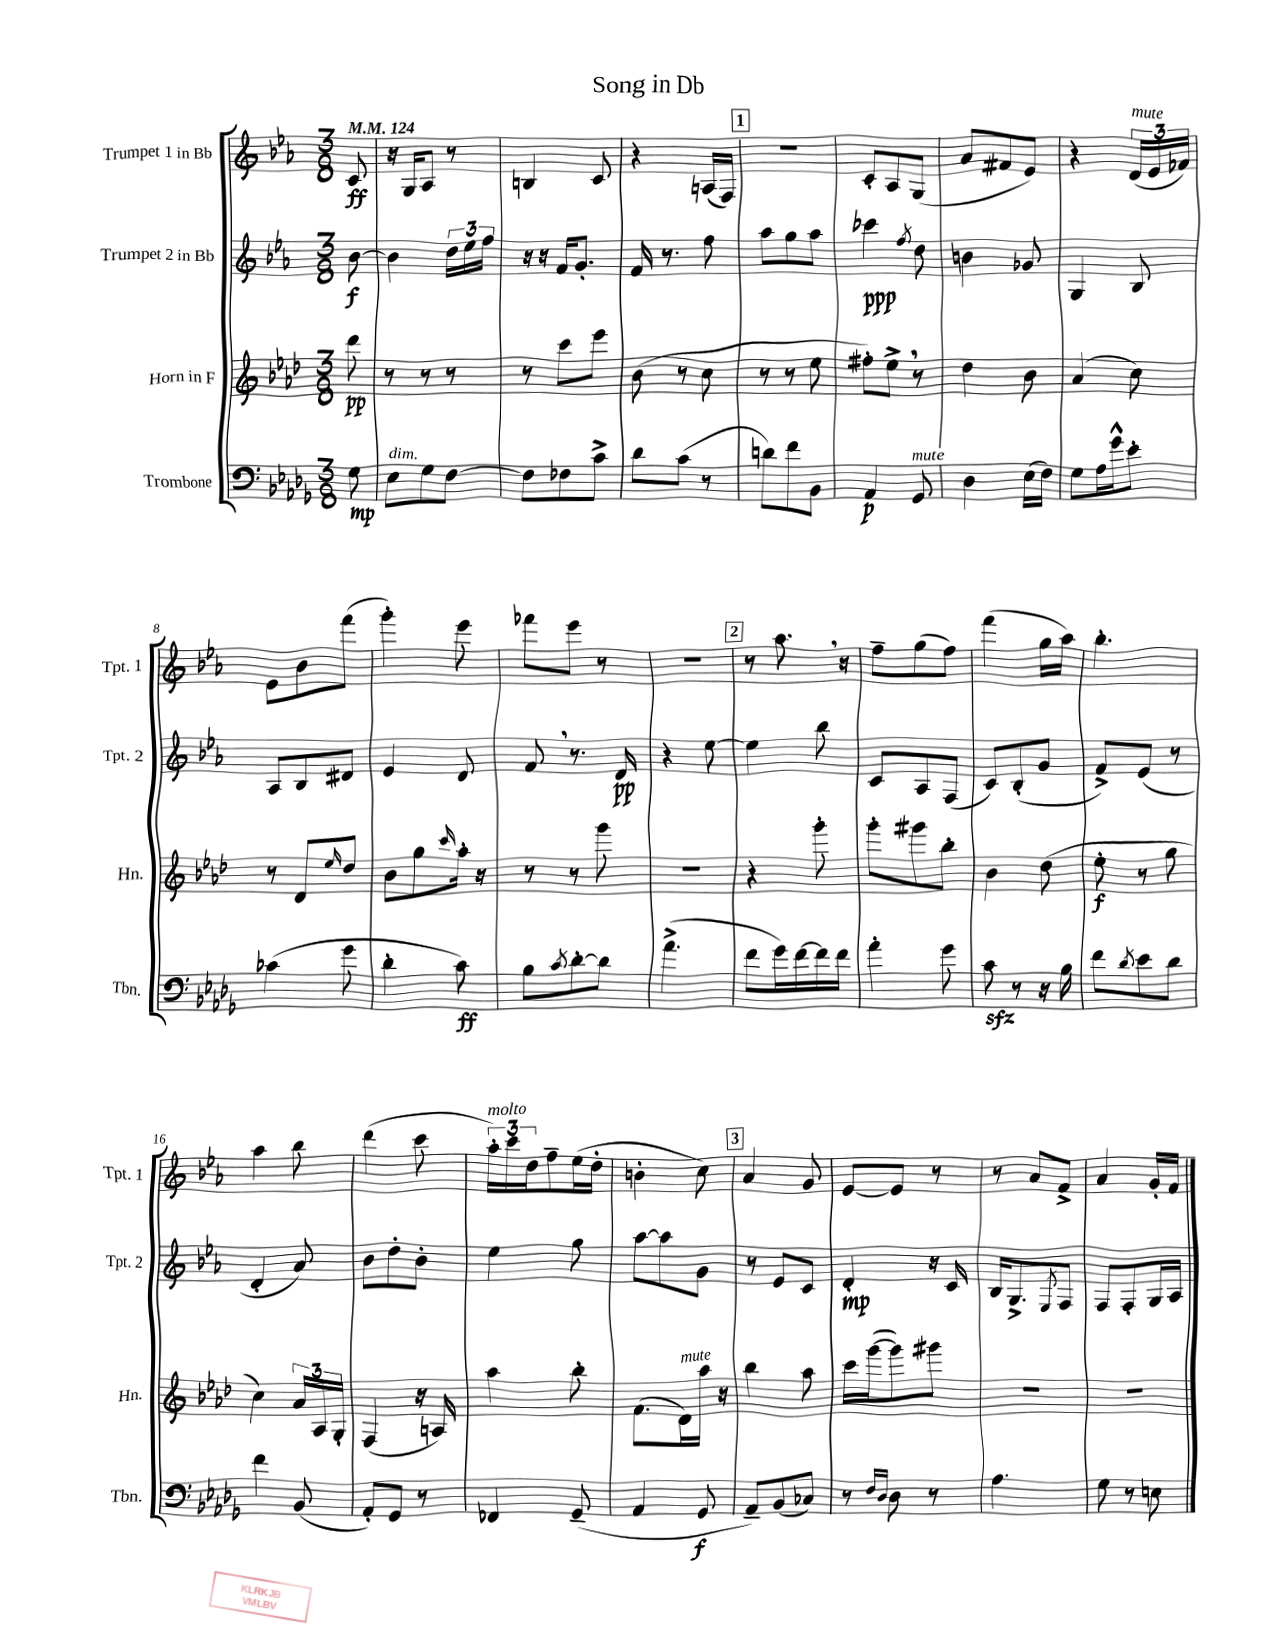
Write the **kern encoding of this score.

**kern	**dynam	**kern	**dynam	**kern	**dynam	**kern	**dynam
*part4	*part4	*part3	*part3	*part2	*part2	*part1	*part1
*staff4	*staff4	*staff3	*staff3	*staff2	*staff2	*staff1	*staff1
*I"Trombone	*	*I"Horn in F	*	*I"Trumpet 2 in Bb	*	*I"Trumpet 1 in Bb	*
*I'Tbn.	*	*I'Hn.	*	*I'Tpt. 2	*	*I'Tpt. 1	*
*clefF4	*	*clefG2	*	*clefG2	*	*clefG2	*
*k[b-e-a-d-g-]	*	*k[b-e-a-d-]	*	*k[b-e-a-]	*	*k[b-e-a-]	*
*M3/8	*	*M3/8	*	*M3/8	*	*M3/8	*
*MM124	*	*MM124	*	*MM124	*	*MM124	*
=	=	=	=	=	=	=	=
8G-\	mp	8ddd-\	pp	[8b-\	f	8c/	ff
=1	=1	=1	=1	=1	=1	=1	=1
!LO:TX:a:i:t=dim.	!	!	!	!	!	!	!
8E-\L	.	8r	.	4b-\]	.	16r	.
.	.	.	.	.	.	16G/KL	.
8G-\	.	8r	.	.	.	8A-/J	.
[8F\J	.	8r	.	24dd\LL	.	8r	.
.	.	.	.	24ee-\	.	.	.
.	.	.	.	24ff\JJ	.	.	.
=2	=2	=2	=2	=2	=2	=2	=2
8F\L]	.	8r	.	16r	.	4Bn/	.
.	.	.	.	16r	.	.	.
8F-X\	.	8ccc\L	.	16f/KL	.	.	.
.	.	.	.	8.g'/J	.	.	.
8c^\J	.	8eee-\J	.	.	.	8c/	.
=3	=3	=3	=3	=3	=3	=3	=3
8d-\L	.	(8b-\	.	16f/	.	4r	.
.	.	.	.	8.r	.	.	.
(8c\J	.	8r	.	.	.	.	.
8r	.	8cc\	.	8ff\	.	(16An/LL	.
.	.	.	.	.	.	16F/JJ)	.
!!LO:REH:place=s1:t=1
=4	=4	=4	=4	=4	=4	=4	=4
8dn\L)	.	8r	.	8aa-\L	.	4.r	.
8f\	.	8r	.	8gg\	.	.	.
8BB-\J	.	8ee-\	.	8aa-\J	.	.	.
=5	=5	=5	=5	=5	=5	=5	=5
4AA-/	p	8ff#X'\L)	.	4ccc-X\	ppp	8c'/L	.
.	.	8ee-^,\J	.	.	.	8A-/	.
.	.	.	.	8qff/	.	.	.
!LO:TX:a:i:t=mute	!	!	!	!	!	!	!
8GG-/	.	8r	.	8dd\	.	(8G/J	.
=6	=6	=6	=6	=6	=6	=6	=6
4D-\	.	4dd-\	.	4bn\	.	8a-/L	.
.	.	.	.	.	.	8f#X/	.
(16E-\LL	.	8b-\	.	8g-X/	.	8e-/J)	.
16F\JJ)	.	.	.	.	.	.	.
=7	=7	=7	=7	=7	=7	=7	=7
8G-\L	.	(4a-/	.	4G/	.	4r	.
16A-\L	.	.	.	.	.	.	.
16g-^^\J	.	.	.	.	.	.	.
!	!	!	!	!	!	!LO:TX:a:i:t=mute	!
8e-'\J	.	8cc\)	.	8B-/	.	(24d/LL	.
.	.	.	.	.	.	24e-/	.
.	.	.	.	.	.	24f-X/JJ)	.
!!LO:LB:g=z
=8	=8	=8	=8	=8	=8	=8	=8
(4c-X\	.	8r	.	8A-/L	.	8e-\L	.
.	.	8d-/L	.	8B-/	.	8b-\	.
.	.	16qqee-/	.	.	.	.	.
8g-\	.	8dd-/J	.	8d#X/J	.	(8fff\J	.
=9	=9	=9	=9	=9	=9	=9	=9
4d-'\	.	8b-\L	.	4e-/	.	4ggg'\)	.
.	.	8gg\	.	.	.	.	.
.	.	16qqccc/	.	.	.	.	.
8c\)	ff	16aa-'\Jk	.	8d/	.	8eee-\	.
.	.	16r	.	.	.	.	.
=10	=10	=10	=10	=10	=10	=10	=10
8B-\L	.	8r	.	8f,/	.	8fff-X\L	.
8qc/	.	.	.	.	.	.	.
[8d-'\	.	8r	.	8.r	.	8eee-\J	.
8d-\J]	.	8ggg\	.	.	.	8r	.
.	.	.	.	16d/	pp	.	.
=11	=11	=11	=11	=11	=11	=11	=11
(4.a-^\	.	4.r	.	4r	.	4.r	.
.	.	.	.	[8ee-\	.	.	.
!!LO:REH:place=s1:t=2
=12	=12	=12	=12	=12	=12	=12	=12
8f\L	.	4r	.	4ee-\]	.	8r	.
16g-\L)	.	.	.	.	.	8.aa-,\	.
[16f\	.	.	.	.	.	.	.
16f\]	.	8ggg'\	.	8bb-\	.	.	.
16f\JJ	.	.	.	.	.	16r	.
=13	=13	=13	=13	=13	=13	=13	=13
4a-'\	.	8ggg'\L	.	8c/L	.	8ff~\L	.
.	.	8ggg#X\	.	8A-/	.	(8gg\	.
8g-\	.	8bb-'\J	.	(8F/J	.	8ff\J)	.
=14	=14	=14	=14	=14	=14	=14	=14
8czz\	.	4b-\	.	8c/L)	.	(4fff\	.
8r	.	.	.	(8B-'/	.	.	.
16r	.	(8dd-\	.	8g/J	.	16gg\LL	.
16B-\	.	.	.	.	.	16aa-\JJ)	.
=15	=15	=15	=15	=15	=15	=15	=15
8f\L	.	8ee-'\	f	8f^/L)	.	4.bb-'\	.
8qd-/	.	.	.	.	.	.	.
8e-\	.	8r	.	(8e-/J	.	.	.
8d-\J	.	8gg\	.	8r	.	.	.
!!LO:LB:g=z
=16	=16	=16	=16	=16	=16	=16	=16
4f\	.	4cc\)	.	4d'/	.	4aa-\	.
(8BB-/	.	24a-/LL	.	8a-/)	.	8bb-\	.
.	.	24A-/	.	.	.	.	.
.	.	24G'/JJ	.	.	.	.	.
=17	=17	=17	=17	=17	=17	=17	=17
8AA-'/L)	.	(4F/	.	8b-\L	.	(4ddd\	.
8GG-/J	.	.	.	8dd'\	.	.	.
8r	.	16r	.	8b-'\J	.	8ccc\	.
.	.	16An/)	.	.	.	.	.
=18	=18	=18	=18	=18	=18	=18	=18
!	!	!	!	!	!	!LO:TX:a:i:t=molto	!
4FF-X/	.	4aa-\	.	4ee-\	.	24aa-'\LL)	.
.	.	.	.	.	.	24ccc\	.
.	.	.	.	.	.	24dd\J	.
.	.	.	.	.	.	8ff~\	.
(8GG-~/	.	8bb-'\	.	8gg\	.	(16ee-\L	.
.	.	.	.	.	.	16dd'\JJ	.
=19	=19	=19	=19	=19	=19	=19	=19
4AA-/	.	(8.f\L	.	[8aa-\L	.	4bn'\	.
.	.	.	.	8aa-\]	.	.	.
!	!	!LO:TX:a:i:t=mute	!	!	!	!	!
.	.	16d-\L)	.	.	.	.	.
8GG-/	f	16aa-\JJ	.	8g\J	.	8cc\)	.
.	.	16r	.	.	.	.	.
!!LO:REH:place=s1:t=3
=20	=20	=20	=20	=20	=20	=20	=20
8AA-~/L)	.	4bb-\	.	8r	.	4a-/	.
(8BB-/	.	.	.	8e-/L	.	.	.
8C-X/J)	.	8aa-\	.	8c/J	.	8g/	.
=21	=21	=21	=21	=21	=21	=21	=21
8r	.	16ccc\LL	.	4d'/	mp	[8e-/L	.
.	.	([16ggg\J	.	.	.	.	.
16qqF/LL	.	.	.	.	.	.	.
16qqD-/JJ	.	.	.	.	.	.	.
8D-\	.	8ggg\])	.	.	.	8e-/J]	.
8r	.	8ggg#X\J	.	16r	.	8r	.
.	.	.	.	16c/	.	.	.
=22	=22	=22	=22	=22	=22	=22	=22
4.A-\	.	4.r	.	16B-/KL	.	8r	.
.	.	.	.	8.G^/	.	.	.
.	.	.	.	.	.	8a-/L	.
.	.	.	.	8qE-/	.	.	.
.	.	.	.	8F/J	.	8f^/J	.
=23	=23	=23	=23	=23	=23	=23	=23
8G-\	.	4.r	.	8F/L	.	4a-/	.
8r	.	.	.	8F'/	.	.	.
8En\	.	.	.	16G/L	.	16g'/LL	.
.	.	.	.	16A-/JJ	.	16f/JJ	.
==	==	==	==	==	==	==	==
*-	*-	*-	*-	*-	*-	*-	*-
